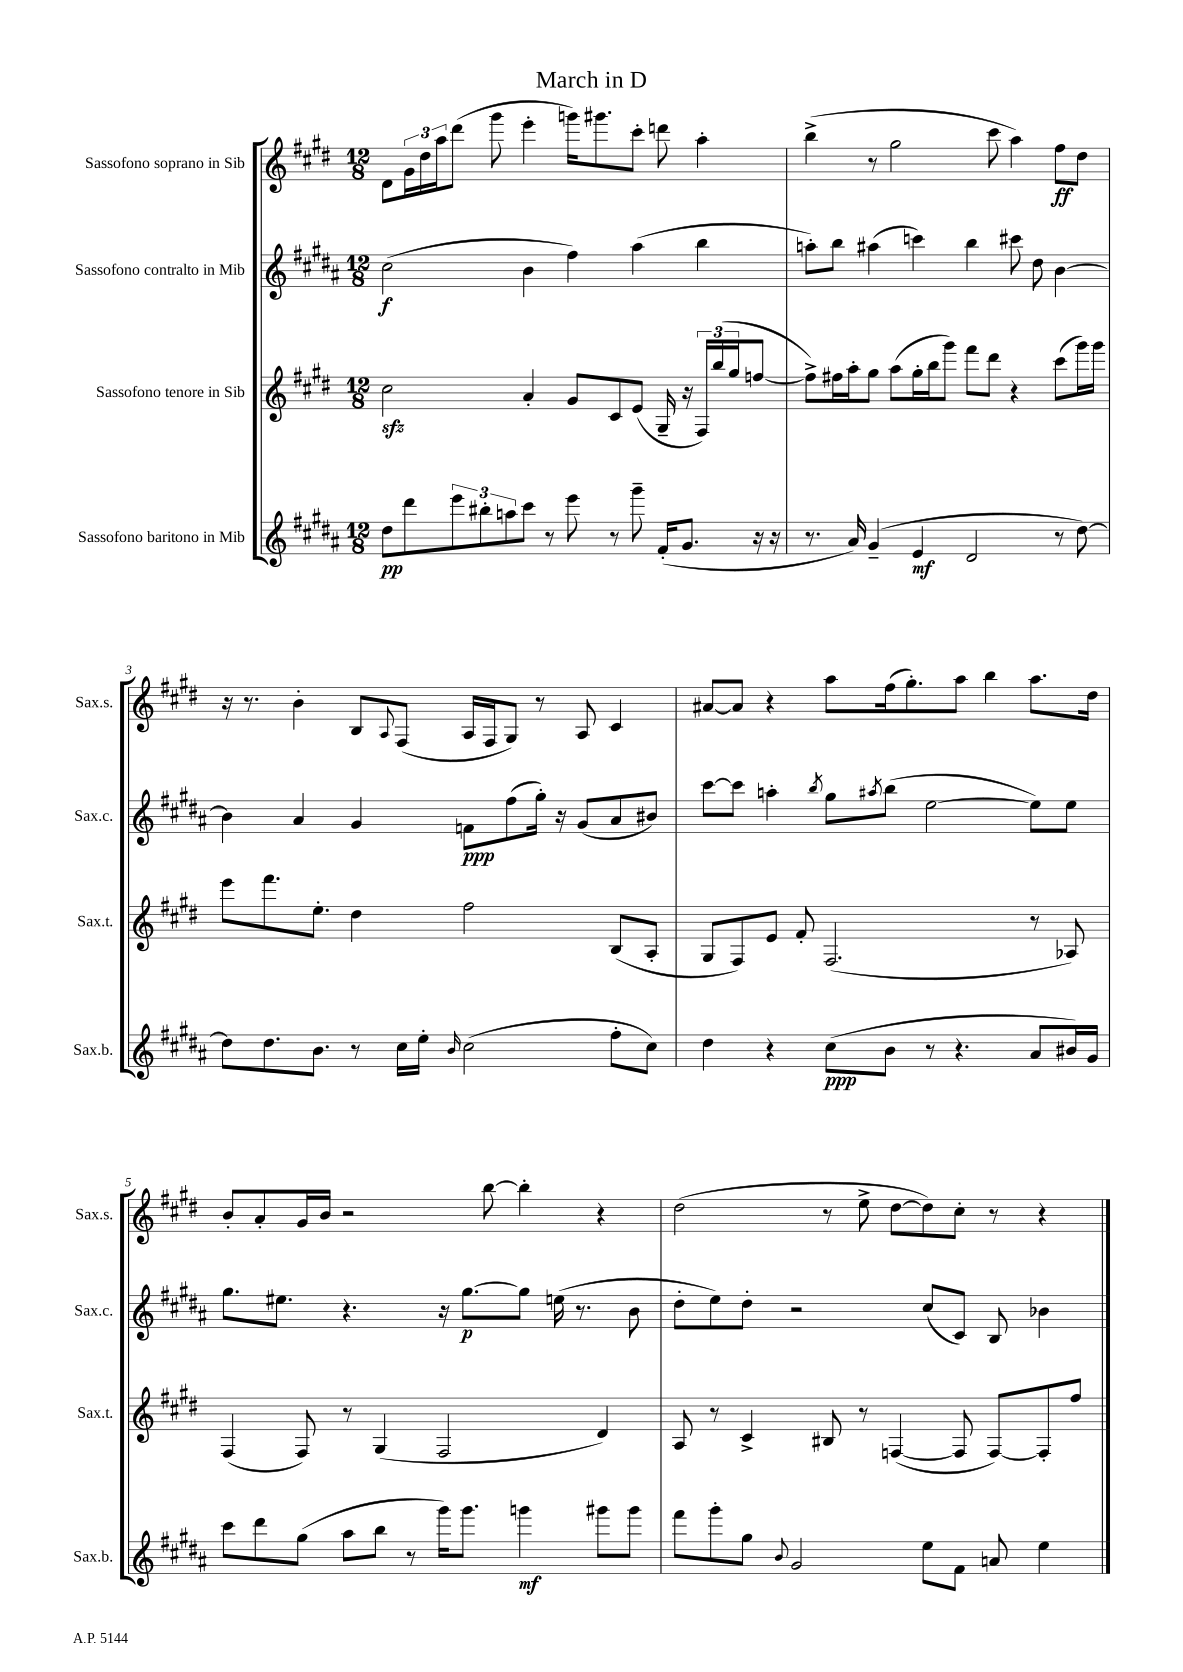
\header { title = "March in D" }
<<
\new StaffGroup <<
\new Staff = "s0" \with { instrumentName = "Sassofono soprano in Sib" shortInstrumentName = "Sax.s." } {
    \clef treble \key e \major \numericTimeSignature \time 12/8
    dis'8 \tuplet 3/2 { gis'16 dis''16 a''16 } dis'''8( gis'''8 e'''4-. g'''16) gis'''8. cis'''8-. d'''8 a''4-. |
    b''4->( r8 gis''2 cis'''8 a''4) fis''8\ff dis''8 |
    r16 r8. b'4-. b8 \appoggiatura { a8 } fis8( a16 fis16 gis8) r8 a8 cis'4 |
    ais'8~ ais'8 r4 a''8 fis''16( gis''8.-.) a''8 b''4 a''8. dis''16 |
    b'8-. a'8-. gis'16 b'16 r2 b''8~ b''4-. r4 |
    dis''2( r8 e''8-> dis''8~ dis''8) cis''8-. r8 r4 \bar "|." |
}
\new Staff = "s1" \with { instrumentName = "Sassofono contralto in Mib" shortInstrumentName = "Sax.c." } {
    \clef treble \key b \major \numericTimeSignature \time 12/8
    cis''2\f( b'4 fis''4) ais''4( b''4 |
    a''8-.) b''8 ais''4( c'''4) b''4 cis'''8 dis''8 b'4~ |
    b'4 ais'4 gis'4 f'8\ppp fis''8( gis''16-.) r16 gis'8( ais'8 bis'8) |
    cis'''8~ cis'''8 a''4-. \acciaccatura { b''8 } gis''8 \acciaccatura { ais''8 } b''8( e''2~ e''8) e''8 |
    gis''8. eis''8. r4. r16 gis''8.~\p gis''8 e''16( r8. b'8 |
    dis''8-. e''8) dis''8-. r2 cis''8( cis'8) b8 bes'4 \bar "|." |
}
\new Staff = "s2" \with { instrumentName = "Sassofono tenore in Sib" shortInstrumentName = "Sax.t." } {
    \clef treble \key e \major \numericTimeSignature \time 12/8
    cis''2\sfz a'4-. gis'8 cis'8 e'8( gis16-- r16 \tuplet 3/2 { fis16) b''16( gis''16 } f''8~ |
    f''8->) fis''16 a''16-. gis''8 a''8( gis''16-. b''16 gis'''8) fis'''8 dis'''8 r4 cis'''8( gis'''16) gis'''16 |
    e'''8 fis'''8. e''8.-. dis''4 fis''2 b8( a8-. |
    gis8 fis8) e'8 fis'8-. fis2.( r8 aes8) |
    fis4( fis8) r8 gis4( fis2 dis'4) |
    a8 r8 cis'4-> bis8 r8 f4~( f8 f8~) f8-. fis''8 \bar "|." |
}
\new Staff = "s3" \with { instrumentName = "Sassofono baritono in Mib" shortInstrumentName = "Sax.b." } {
    \clef treble \key b \major \numericTimeSignature \time 12/8
    dis''8\pp dis'''8 \tuplet 3/2 { e'''8 bis''8-. a''8 } cis'''8 r8 e'''8 r8 gis'''8-- fis'16-.( gis'8. r16 r16 |
    r8. ais'16) gis'4--( e'4\mf dis'2 r8 dis''8~) |
    dis''8 dis''8. b'8. r8 cis''16 e''16-. \grace { b'16 } cis''2( fis''8-. cis''8) |
    dis''4 r4 cis''8\ppp( b'8 r8 r4. ais'8 bis'16) gis'16 |
    cis'''8 dis'''8 gis''8( ais''8 b''8 r8 gis'''16) gis'''8. g'''4\mf gis'''8 gis'''8 |
    fis'''8 gis'''8-. gis''8 \appoggiatura { b'8 } gis'2 e''8 fis'8 a'8 e''4 \bar "|." |
}
>>
>>
